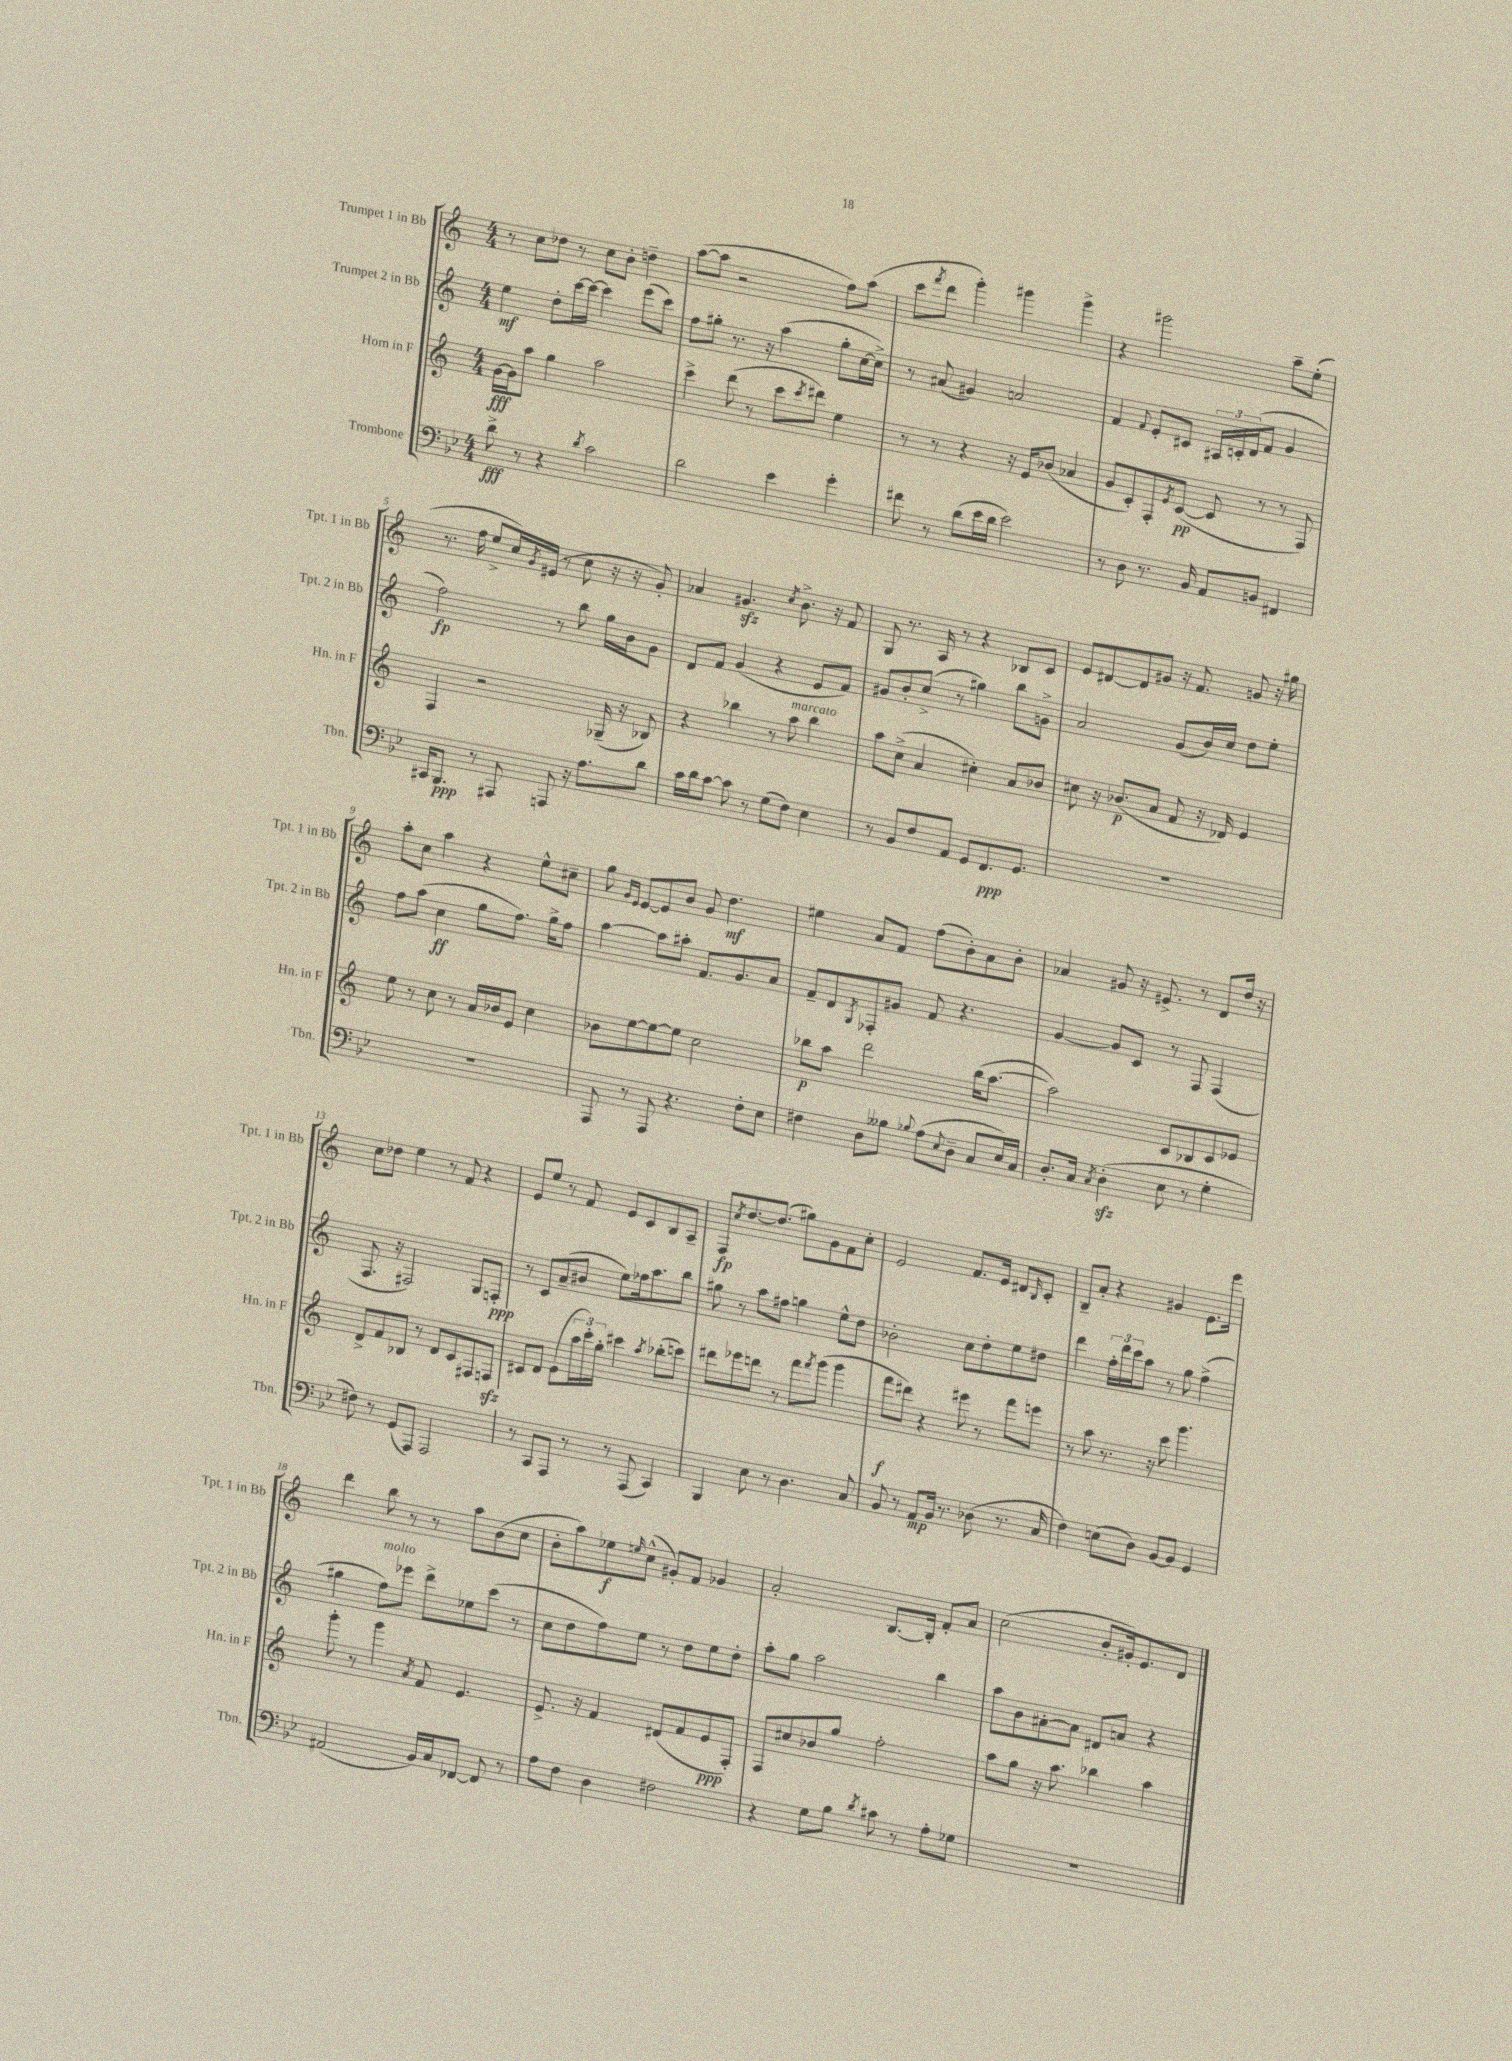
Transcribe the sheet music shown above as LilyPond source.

<<
\new StaffGroup <<
\new Staff = "s0" \with { instrumentName = "Trumpet 1 in Bb" shortInstrumentName = "Tpt. 1 in Bb" } {
    \clef treble \key c \major \numericTimeSignature \time 4/4
    r8 c''8 des''8 r8 c''8 b'8-. d''4-- |
    a''8~( a''8 r2 f''8) a''8( |
    c'''8 \acciaccatura { f'''8 } d'''8 g'''4-.) gis'''4 gis'''4-> |
    r4 gis'''2 a''8-- e''8-.( |
    r8. f''16 e''8-> c''16) \acciaccatura { g'8 } eis'16( r8 c''8 r16 r16 g'8-.) |
    aes'4 gis'4.\sfz \acciaccatura { c''8 } b'8.-> r16 f'8 |
    g8 r8. a16 r8 r4 bes8 c'8 |
    e'8 dis'8~ dis'8 gis'8 r16 f'8. g'8 r16 gis''16 |
    a''8-. c''8 a''4 r4 e''8-^ cis''8-- |
    g''8 \grace { g'16 e'16 } e'8~ e'8 b'8 g'8 d''4.\mf |
    eis''4 a'8 f'8 f''8( b'8-.) a'8 b'8-. |
    aes'4 gis'8 r16 eis'8.-> r8 d'8 d''16 r16 |
    c''8 des''8 e''4 r8 f'8 r4 |
    e'8 e''8 r8 f'8 e'8 c'8 b8 a8-- |
    f8\fp \acciaccatura { c''8 } d''8.~ d''8.( gis''8) g'8 f'8 c''8-. |
    e'2 f'8. e'16 dis'8 \grace { b16 } c'8-. |
    b8-- a'8-. r4 gis'4 e'8. e'''16 |
    d'''4 b''8 r8 r8 a''8 b'8( c''8 |
    b'8-. a''8) ees''8\f \grace { e''16 } c''8-^( gis'8-.) f'8 ges'4 |
    a'2-. b8.~ b16-. f'8-. a'8 |
    c''2( b'8-. gis'16-.) e'8. d'8 \bar "|." |
}
\new Staff = "s1" \with { instrumentName = "Trumpet 2 in Bb" shortInstrumentName = "Tpt. 2 in Bb" } {
    \clef treble \key c \major \numericTimeSignature \time 4/4
    e''4\mf d''8-. c'''16~ c'''16~ c'''4 e'''8( c'''8) |
    f''8 gis''8-. r8. r16 a''4( gis''8-. c''16~ c''16->) |
    r8 ais'8( gis'4) a'2 |
    f'4 \appoggiatura { f'8 } e'8-. cis'8 \tuplet 3/2 { ais16 c'16-. d'16( } f'8 g'4 |
    f''2\fp) r8 b''8 g''16 b'16 g'8 |
    d'8 f'8 g'4( r4 e'8 f'8) |
    gis'8 b'8-. c''8->( r8 gis''4) b''8 g'8-> |
    a'2 g'8( b'16) c''16 d''8 e''8-. |
    f''8 a''8( c''4\ff g''8 f''8.) g''16-> f''8 |
    a''4~ a''8 ais''8-. f'8. g'8. a'8 |
    f'8-- d'8 \acciaccatura { g8 } fes8-. gis'8 f'8 r4. |
    g'4~ g'8 c'8 r8 f8 f4( |
    f8. r16 fis2) g8 f8-.\ppp |
    r8 c'8 a'8--( bis'8 e''8) fes''16 a''8. b''8 |
    gis''8 r8 a''8 fis''8 g''4 e''8-^ d''8 |
    bes'2-. c''8 d''8-. e''8 dis''8 |
    d'''4 \tuplet 3/2 { f''16-. d'''16 c'''16 } a''8 r8 g''8 f''4->( |
    gis''4 f''8^\markup { \italic "molto" }) ees'''8 d'''8-> ees''8 c'''8( r8 |
    c''8 d''8 f''8) e''8 r8 d''8 e''8 d''8-. |
    a''8-. g''8 a''2 b''4 |
    a''8 b'8 ais'8~-. ais'8 dis'8 a'8 r4 \bar "|." |
}
\new Staff = "s2" \with { instrumentName = "Horn in F" shortInstrumentName = "Hn. in F" } {
    \clef treble \key c \major \numericTimeSignature \time 4/4
    g'16~\fff g'16 a''8 g''4 a''2 |
    c'''4-> d'''8( r8 c'''8 \acciaccatura { c'''8 } dis'''8) e''4 |
    r8 r8 r4 r16 e'16 bes'8( aes'4 |
    g'8 c'8-.) f8-. \acciaccatura { e'8 } c'8~\pp( c'8 r8 r8 f8) |
    f4 r2 ges16--( r16 bes8) |
    r4 bes''4 r8 a''8^\markup { \italic "marcato" } bes''4 |
    a''8 c''8->( a'4 cis''4-.) a'8 bes'8 |
    cis''8 r16 bes'8.\p( a'8 f'8 r16 des'16) e'4 |
    e''8 r8 c''8 r8 a'16 bes'16 e'8 c''4 |
    bes'8 e''8~ e''8~ e''8 c''2 |
    bes''8\p a''8 d'''2 bes''16( a''8.~ |
    a''2) c'8 bes8 c'8 ees'8 |
    d'8-> f'8 bes8 r8 d'8 c'8 fis8 f8\sfz |
    cis'8 d'8 e'8( \tuplet 3/2 { a''16 c'''16-.) g''16-. } cis'''4 \acciaccatura { a''8 } bes''8-.( c'''8) |
    dis'''8 ees'''8 d'''8 r8 f'''8 \acciaccatura { f'''8 } g'''8( g'''4 |
    f'''8\f dis'''8) r4 eis'''8 r8 f'''8 e'''8 |
    r8 a''8 r8. r16 c'''8 g'''4. |
    g'''8-. r8 g'''4 \acciaccatura { a'8 } f'8 e'4. |
    e'8.-> r16 f'4 dis'8( f'8 e'8\ppp f8-.) |
    f8 cis''8 bes'8 g''8 f''2-. |
    a''8 g''8 r16 a''8. bes''4 a''4 \bar "|." |
}
\new Staff = "s3" \with { instrumentName = "Trombone" shortInstrumentName = "Tbn." } {
    \clef bass \key bes \major \numericTimeSignature \time 4/4
    d'8->\fff r8 r4 \acciaccatura { d'8 } c'2 |
    d'2 ees'4 g'4-. |
    fis'8 r8 d'8( ees'16 d'16 ees'2) |
    r8 d8 r8. bes,16 a,8 b,8 fis,4 |
    cis,16 bes,,8.\ppp r8 ais,,8 a,,8 r16 a8. d'8 |
    c'16 d'16 c'8~ c'8 r8 g8( f8) ees4 |
    r8 bes,8 f8 a,8 g,8 f,8.\ppp g,8. |
    R1 |
    R1 |
    a,,8 r8 a,,8 r4. f8-. ees8 |
    fis4 d8 beses8 \appoggiatura { bes8 } a8( \appoggiatura { ees8 } d8-- c8 ees16) c16 |
    d8.-. c16 \acciaccatura { c8 } d4-.\sfz( ees8 r8 g4-. |
    fis8) r8 g,8( a,,8) a,,2 |
    r8 c,8 a,,8 r8 r8 a,,8( c,4) |
    bes,,4 ees8 r8 d4. c8 |
    bes,8 r8 a,8\mp bes,16 r8. des8( r8. c16 |
    f4) e8( d8) bes,8~ bes,8 g,4 |
    ais,2( bes,16) c16 fes,8~ fes,8 r8 |
    a8 f8 d4 fis2 |
    r4 g8 bes8 \acciaccatura { d'8 } cis'8 r8 a8-. ges8 |
    R1 \bar "|." |
}
>>
>>
